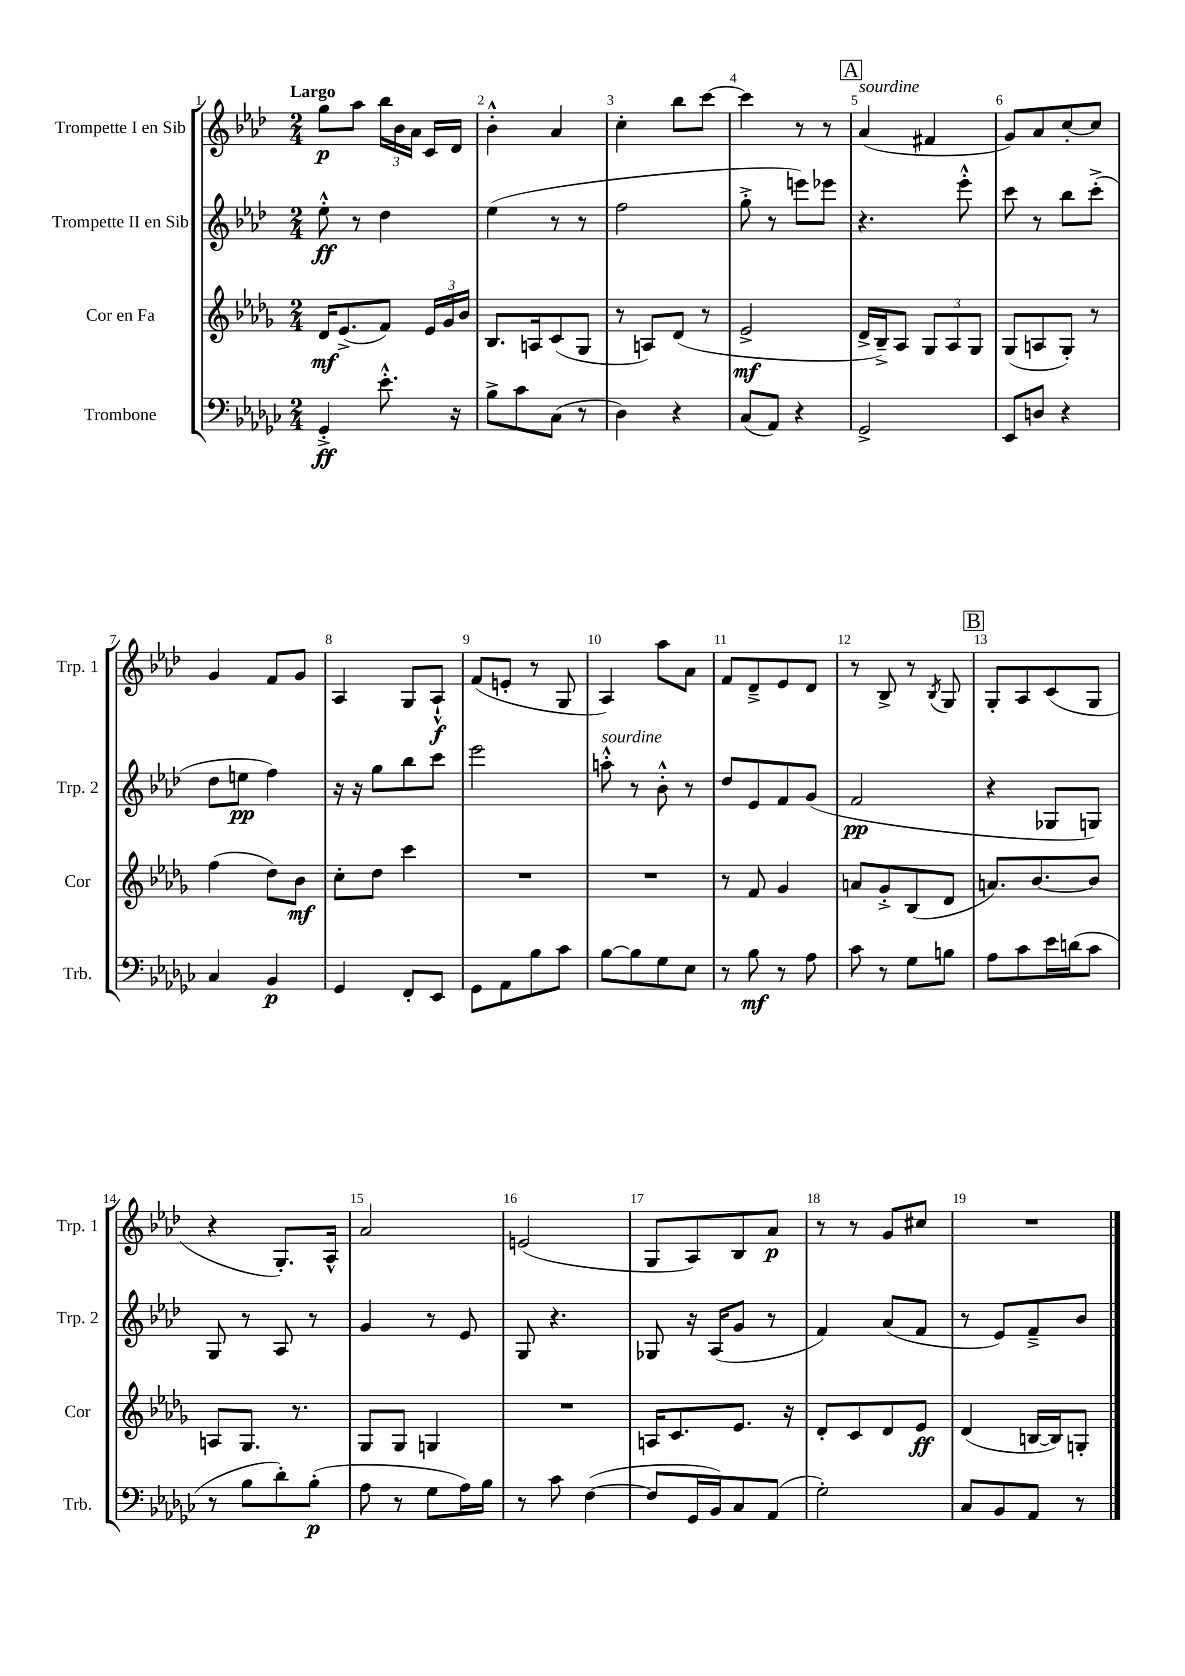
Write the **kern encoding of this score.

**kern	**kern	**kern	**kern
*staff4	*staff3	*staff2	*staff1
*clefF4	*clefG2	*clefG2	*clefG2
*k[b-e-a-d-g-c-]	*k[b-e-a-d-g-]	*k[b-e-a-d-]	*k[b-e-a-d-]
*M2/4	*M2/4	*M2/4	*M2/4
4GG-'^	16d-	8ee-'^^	8gg
.	(8.e-^	.	.
.	.	8r	8aa-
8.e-'^^	8f)	4dd-	24bb-
.	.	.	24b-
.	.	.	24a-
.	24e-	.	16c
.	24g-	.	.
16r	.	.	16d-
.	24b-	.	.
=	=	=	=
8B-^	8.B-	(4ee-	4b-'^^
8c-	.	.	.
.	16A	.	.
(8C-	(8c	8r	4a-
8r	8G-	8r	.
=	=	=	=
4D-)	8r	2ff	4cc'
.	8A)	.	.
4r	(8d-	.	8bb-
.	8r	.	[8ccc
=	=	=	=
(8C-	2e-^	8gg'^	4ccc]
8AA-)	.	8r	.
4r	.	8eee)	8r
.	.	8eee-	8r
=	=	=	=
2GG-^	16d-^	4.r	(4a-
.	16B-~^)	.	.
.	8A-	.	.
.	12G-	.	4f#
.	12A-	.	.
.	.	8eee-'^^	.
.	12G-	.	.
=	=	=	=
8EE-	(8G-	8ccc	8g)
8D	8A	8r	8a-
4r	8G-')	8bb-	[8cc'
.	8r	(8ccc'^	8cc]
=	=	=	=
4C-	(4ff	8dd-	4g
.	.	8ee	.
4BB-	8dd-)	4ff)	8f
.	8b-	.	8g
=	=	=	=
4GG-	8cc'	16r	4A-
.	.	16r	.
.	8dd-	8gg	.
8FF'	4ccc	8bb-	8G
8EE-	.	8ccc	8A-`^^
=	=	=	=
8GG-	2r	2eee-	(8f
8AA-	.	.	8e'
8B-	.	.	8r
8c-	.	.	8G
=	=	=	=
[8B-	2r	8aa'^^	4A-)
8B-]	.	8r	.
8G-	.	8b-'^^	8aa-
8E-	.	8r	8a-
=	=	=	=
8r	8r	8dd-	8f
8B-	8f	8e-	8d-~^
8r	4g-	8f	8e-
8A-	.	(8g	8d-
=	=	=	=
8c-	8a	2f	8r
8r	8g-'^	.	8B-^
8G-	(8B-	.	8r
.	.	.	8qB-
8B	8d-	.	8G
=	=	=	=
8A-	8.a)	4r	8G'
8c-	.	.	8A-
.	[8.b-	.	.
16e-	.	8G-	(8c
(16d	.	.	.
8c-	8b-]	8G)	8G
=	=	=	=
8r	8A	8G	4r
8B-	8.G-	8r	.
8d-')	.	8A-	8.G')
.	8.r	.	.
(8B-'	.	8r	.
.	.	.	16A-^^
=	=	=	=
8A-	8G-	4g	2a-
8r	8G-	.	.
8G-	4G	8r	.
16A-)	.	8e-	.
16B-	.	.	.
=	=	=	=
8r	2r	8G	(2e
8c-	.	4.r	.
([4F	.	.	.
=	=	=	=
8F]	16A	8G-	8G
.	8.c	.	.
16GG-	.	16r	8A-)
16BB-)	.	(16A-	.
8C-	8.e-	8g	8B-
(8AA-	.	8r	8a-
.	16r	.	.
=	=	=	=
2G-')	8d-'	4f)	8r
.	8c	.	8r
.	8d-	(8a-	8g
.	8e-	8f	8cc#
=	=	=	=
8C-	(4d-	8r	2r
8BB-	.	8e-)	.
8AA-	[16B	8f~^	.
.	16B])	.	.
8r	8G'	8b-	.
==	==	==	==
*-	*-	*-	*-
